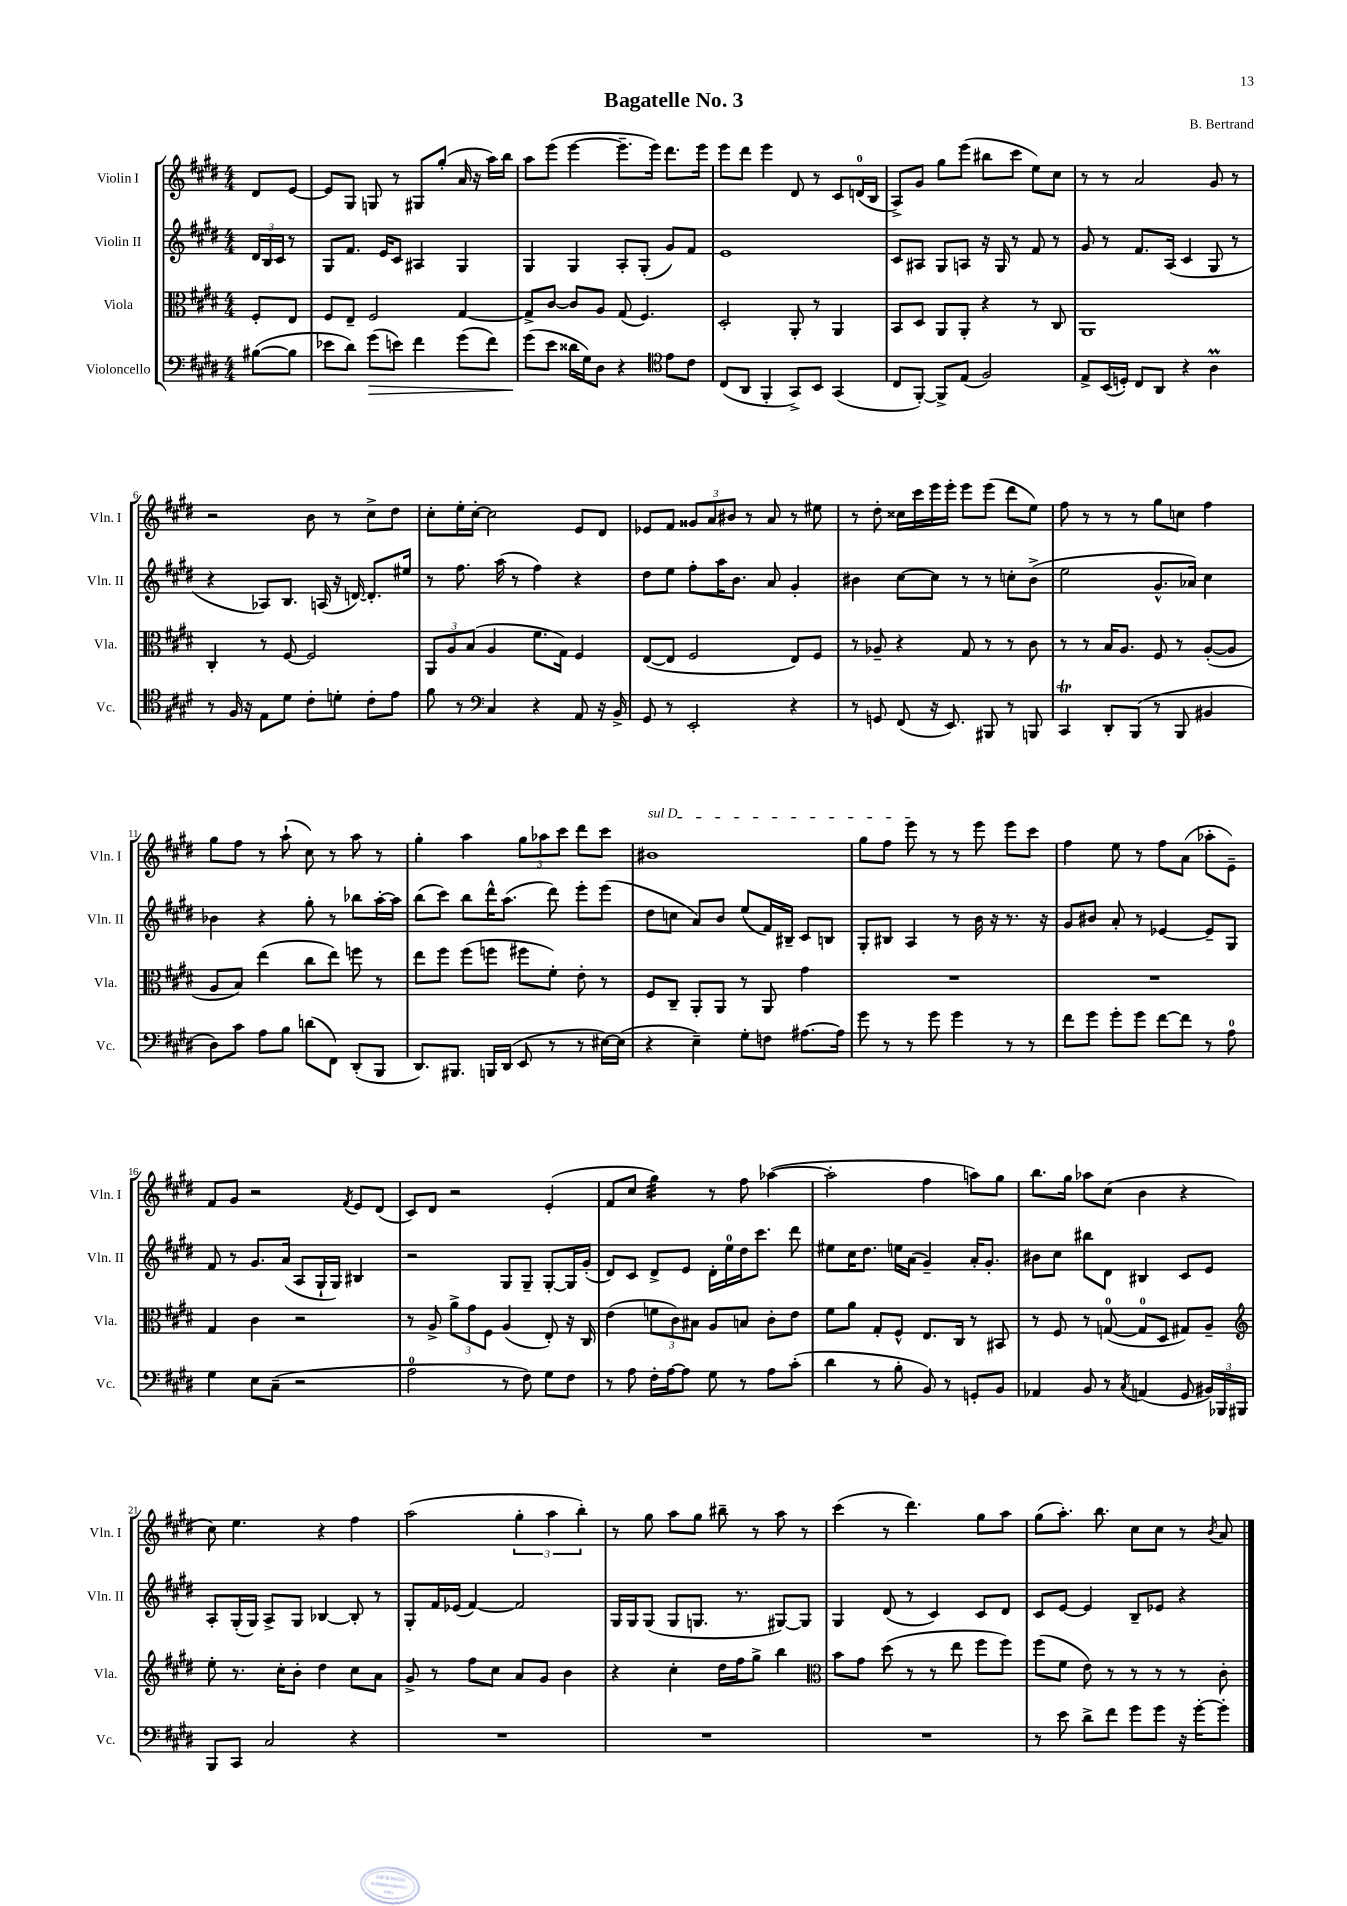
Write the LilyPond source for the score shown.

\header { title = "Bagatelle No. 3" composer = "B. Bertrand" }
<<
\new StaffGroup <<
\new Staff = "s0" \with { instrumentName = "Violin I" shortInstrumentName = "Vln. I" } {
    \clef treble \key e \major \numericTimeSignature \time 4/4 \partial 4
    \autoBeamOff dis'8[ e'8]~ |
    e'8[ gis8] g8 r8 gis8[ gis''8]-.( a'16 r16 a''16[) b''16] |
    a''8[ e'''8]( e'''4~ e'''8.[-- e'''16]) dis'''8.[ e'''16] |
    e'''8[ dis'''8] e'''4 dis'8 r8 cis'8[ d'16-0( b16] |
    a8[->) gis'8] gis''8[ e'''8]( bis''8[ cis'''8] e''8[) cis''8] |
    r8 r8 a'2 gis'8 r8 |
    r2 b'8 r8 cis''8[-> dis''8] |
    cis''8[-. e''16-. cis''16]~-. cis''2 e'8[ dis'8] |
    ees'8[ fis'8] \tuplet 3/2 { gisis'8[ a'8 bis'8] } r8 a'8 r8 eis''8 |
    r8 dis''8-. cisis''16[ cis'''16 e'''16 e'''16]-. e'''8[ e'''8]( dis'''8[ e''8]) |
    fis''8 r8 r8 r8 gis''8[ c''8] fis''4 |
    gis''8[ fis''8] r8 a''8-!( cis''8) r8 a''8 r8 |
    gis''4-. a''4 \tuplet 3/2 { gis''8[ aes''8 cis'''8] } dis'''8[ cis'''8] |
    \once \override TextSpanner.bound-details.left.text = \markup { \italic "sul D" } bis'1\startTextSpan |
    gis''8[ fis''8] e'''8\stopTextSpan r8 r8 e'''8 e'''8[ cis'''8] |
    fis''4 e''8 r8 fis''8[ a'8]( aes''8[-. e'8]--) |
    fis'8[ gis'8] r2 \acciaccatura { fis'8 } e'8[ dis'8]( |
    cis'8[) dis'8] r2 e'4-.( |
    fis'8[ cis''8] gis''4:32) r8 fis''8 aes''4~( |
    aes''2-. fis''4 a''8[) gis''8] |
    b''8.[ gis''16] aes''8[ cis''8]( b'4 r4 |
    cis''8) e''4. r4 fis''4 |
    a''2( \tuplet 3/2 { gis''4-. a''4 b''4-.) } |
    r8 gis''8 a''8[ gis''8] bis''8-- r8 a''8 r8 |
    cis'''4( r8 dis'''4.) gis''8[ a''8] |
    gis''8[( a''8.]-.) b''8. cis''8[ cis''8] r8 \acciaccatura { b'8 } a'8 \bar "|." |
}
\new Staff = "s1" \with { instrumentName = "Violin II" shortInstrumentName = "Vln. II" } {
    \clef treble \key e \major \numericTimeSignature \time 4/4 \partial 4
    \autoBeamOff \tuplet 3/2 { dis'16[ b16 cis'16] } r8 |
    gis8[ fis'8.] e'16[ cis'8] ais4 gis4 |
    gis4 gis4 a8[-. gis8]-.( gis'8[) fis'8] |
    e'1 |
    cis'8[ ais8] gis8[ a8] r16 gis16 r8 fis'8 r8 |
    gis'8 r8 fis'8.[ a16]( cis'4 gis8 r8 |
    r4 aes8[) b8.] a16( r16 d'16~) d'8.[-. eis''16] |
    r8 fis''8. a''16( r8 fis''4) r4 |
    dis''8[ e''8] fis''8[-. a''16 b'8.] a'8 gis'4-. |
    bis'4 cis''8[~ cis''8] r8 r8 c''8[-. bis'8]->( |
    e''2 gis'8.[-^ aes'16]) cis''4 |
    bes'4 r4 gis''8-. r8 bes''8[ a''16~-. a''16] |
    b''8[( cis'''8]) b''8[ dis'''16-^ a''8.]( dis'''8) e'''8[-. e'''8]( |
    dis''8[ c''8] a'8[) b'8] e''8[( fis'16) bis16]-- cis'8[ b8] |
    gis8[-. bis8] a4 r8 b'16 r16 r8. r16 |
    gis'8[ bis'8] a'8-. r8 ees'4~ ees'8[-- gis8] |
    fis'8 r8 gis'8.[ a'16]( a8[ gis16-! gis16]) bis4 |
    r2 gis8[ gis8]-- gis8[~-. gis16 gis'16]-.( |
    dis'8[) cis'8] dis'8[-> e'8] dis'16[-. e''16-0 dis''16 cis'''8.] dis'''8 |
    eis''8[ cis''16 dis''8.] e''16[ a'16]( gis'4--) a'16[-. gis'8.]-. |
    bis'8[ cis''8] bis''8[ dis'8] bis4 cis'8[ e'8] |
    a8[-. gis16-.( gis16]) a8[-> gis8] bes4~ bes8-. r8 |
    gis8[-. fis'16 ees'16]( fis'4~) fis'2 |
    gis16[ gis16 gis8]( gis8[ g8.] r8. gis8[~) gis8] |
    gis4 dis'8( r8 cis'4) cis'8[ dis'8] |
    cis'8[ e'8]~ e'4 b8[-- ees'8] r4 \bar "|." |
}
\new Staff = "s2" \with { instrumentName = "Viola" shortInstrumentName = "Vla." } {
    \clef alto \key e \major \numericTimeSignature \time 4/4 \partial 4
    \autoBeamOff fis8[-. e8] |
    fis8[ e8]-- fis2 gis4~ |
    gis8[-> cis'8]~ cis'8[ a8] gis8( fis4.) |
    dis2-. a,8-. r8 a,4 |
    b,8[ dis8] a,8[ a,8]-. r4 r8 cis8 |
    a,1 |
    cis4-. r8 fis8~ fis2 |
    \tuplet 3/2 { a,8[ a8 b8]( } a4 fis'8.[ gis16]) fis4 |
    e8[~( e8] fis2 e8[) fis8] |
    r8 aes8-- r4 gis8 r8 r8 cis'8 |
    r8 r8 b16[ a8.] fis8 r8 a8[~-.( a8] |
    a8[ b8]) e''4( cis''8[ e''8]) f''8 r8 |
    e''8[ fis''8] fis''8[( f''8] fis''8[ fis'8]-.) e'8-. r8 |
    fis8[ cis8]-- a,8[-. a,8] r8 a,8 gis'4 |
    R1 |
    R1 |
    gis4 cis'4 r2 |
    r8 a8-> \tuplet 3/2 { a'8[-> gis'8 fis8] } a4( e8-.) r16 cis16 |
    e'4( \tuplet 3/2 { f'8[ cis'8) bis8] } a8[ b8] cis'8[-. e'8] |
    fis'8[ a'8] gis8[-. fis8]-^ e8.[ cis16] r8 bis,8 |
    r8 fis8 r8 g8-0~( g8[-0 dis8] gis8[) a8]-- |
    \clef treble e''8-. r8. cis''16[-. b'8]-. dis''4 cis''8[ a'8] |
    gis'8-> r8 fis''8[ cis''8] a'8[ gis'8] b'4 |
    r4 cis''4-. dis''16[ fis''16 gis''8]-> b''4 |
    \clef alto b'8[ gis'8] dis''8( r8 r8 e''8 fis''8[ fis''8]) |
    fis''8[( fis'8] e'8) r8 r8 r8 r8 cis'8-. \bar "|." |
}
\new Staff = "s3" \with { instrumentName = "Violoncello" shortInstrumentName = "Vc." } {
    \clef bass \key e \major \numericTimeSignature \time 4/4 \partial 4
    \autoBeamOff bis8[~( bis8] |
    ees'8[ dis'8]) gis'8[\>( e'8]) fis'4 gis'8[( fis'8]) |
    gis'8[\!( e'8] disis'16[ gis16) dis8] r4 \clef tenor e'8[ cis'8] |
    cis8[( a,8] fis,4-. gis,8[->) b,8] gis,4( |
    cis8[ fis,8]~-.) fis,8[-> e8]( fis2) |
    e8[-> b,16( d16]-.) cis8[ a,8] r4 a4\prall |
    r8 fis16 r16 e8[ dis'8] cis'8[-. d'8]-. cis'8[-. e'8] |
    fis'8 r8 \clef bass cis4 r4 a,8 r16 b,16-> |
    gis,8 r8 e,2-. r4 |
    r8 g,8 fis,8( r16 e,8.) bis,,8 r8 b,,8 |
    cis,4\trill dis,8[-. b,,8]( r8 b,,8 bis,4 |
    dis8[) cis'8] a8[ b8] d'8[( fis,8]) dis,8[-.( b,,8] |
    dis,8.[) bis,,8.] b,,16[ dis,16]( e,8 r8 r8 eis16[~) eis16]( |
    r4 e4--) gis8[-. f8] ais8.[~ ais16] |
    gis'8 r8 r8 gis'8 gis'4 r8 r8 |
    fis'8[ gis'8] gis'8[-. gis'8] fis'8[~ fis'8] r8 a8-0 |
    gis4 e8[ cis8]--( r2 |
    a2-0 r8 fis8) gis8[ fis8] |
    r8 a8 fis16[-. a16~ a8] gis8 r8 a8[ cis'8]-.( |
    dis'4 r8 b8-. b,8) r8 g,8[-. b,8] |
    aes,4 b,8 r8 \acciaccatura { cis8 } a,4( gis,8 \tuplet 3/2 { bis,16[) bes,,16 bis,,16] } |
    b,,8[ cis,8] cis2 r4 |
    R1 |
    R1 |
    R1 |
    r8 e'8 dis'8[-> fis'8] gis'8[ gis'8] r16 gis'16[~-. gis'8]-. \bar "|." |
}
>>
>>
